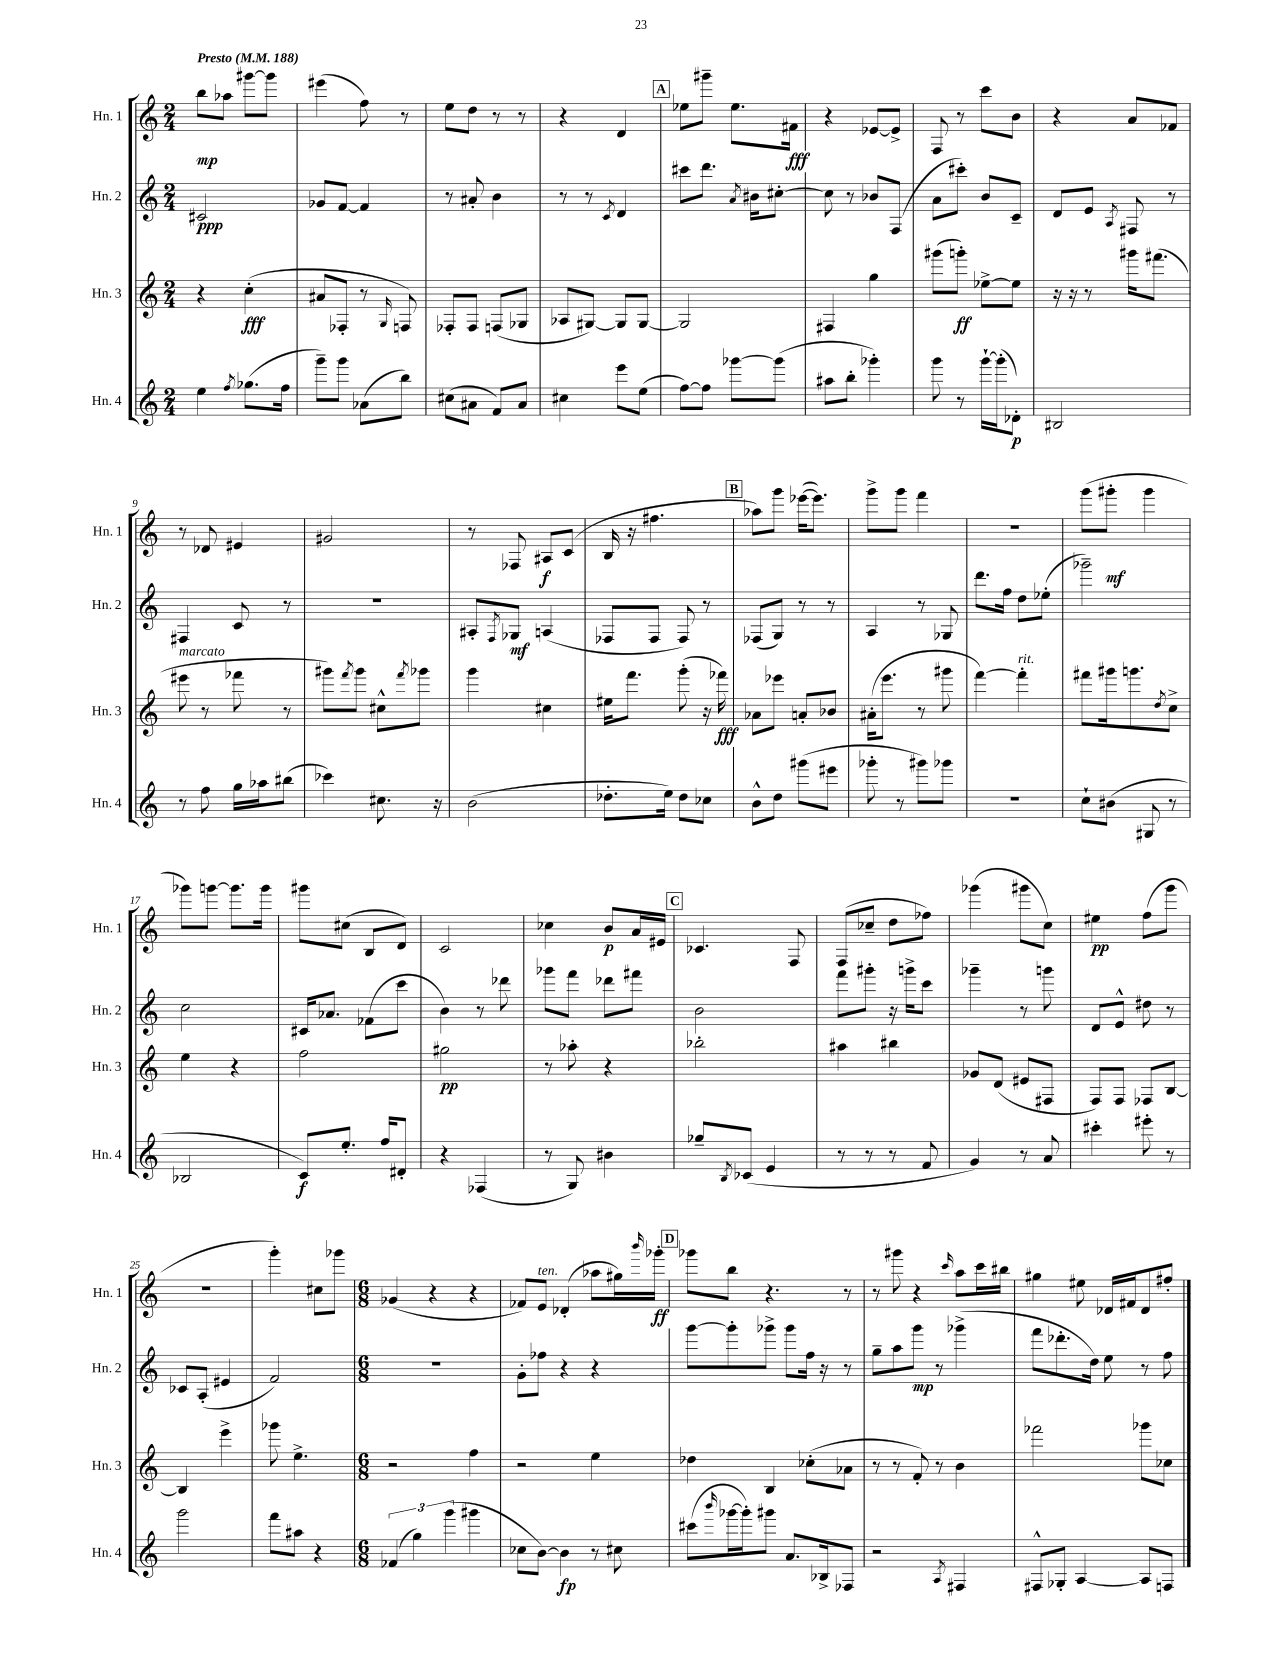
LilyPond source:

<<
\new StaffGroup <<
\new Staff = "s0" \with { instrumentName = "Hn. 1" shortInstrumentName = "Hn. 1" } {
    \clef treble \key c \major \numericTimeSignature \time 2/4 \tempo "Presto" 4 = 188
    b''8\mp aes''8 gis'''8~ gis'''8 |
    eis'''4( f''8) r8 |
    e''8 d''8 r8 r8 |
    r4 d'4 |
    \mark \markup { \box "A" } ees''8 gis'''8-- ees''8. fis'16\fff |
    r4 ees'8~ ees'8-> |
    f8 r8 c'''8 b'8 |
    r4 a'8 fes'8 |
    r8 des'8 eis'4 |
    gis'2 |
    r8 fes8 ais8\f c'8( |
    b16 r16 fis''4. |
    \mark \markup { \box "B" } aes''8) g'''8 ees'''16~( ees'''8.) |
    g'''8-> g'''8 f'''4 |
    R2 |
    g'''8( gis'''8-.\mf gis'''4 |
    ges'''8) g'''8~ g'''8. g'''16 |
    gis'''8 cis''8( b8 d'8) |
    c'2 |
    ces''4 b'8\p a'16 eis'16 |
    \mark \markup { \box "C" } ces'4. f8 |
    f8( ces''8-- d''8 fes''8) |
    ges'''4( gis'''8 c''8) |
    eis''4\pp f''8( g'''8 |
    R2 |
    g'''4-.) cis''8 ges'''8 |
    \numericTimeSignature \time 6/8 ges'4( r4 r4 |
    fes'8) e'8^\markup { \italic "ten." } des'4-.( aes''8 gis''16) \grace { b'''16 } ges'''16-.\ff |
    \mark \markup { \box "D" } ges'''8 b''8 r4. r8 |
    r8 gis'''8 r4 \grace { c'''16 } a''8 c'''16 bis''16 |
    gis''4 eis''8 des'16 fis'16 des'8 fis''8-. \bar "|." |
}
\new Staff = "s1" \with { instrumentName = "Hn. 2" shortInstrumentName = "Hn. 2" } {
    \clef treble \key c \major \numericTimeSignature \time 2/4
    cis'2\ppp |
    ges'8 f'8~ f'4 |
    r8 ais'8-. b'4 |
    r8 r8 \acciaccatura { c'8 } d'4 |
    \mark \markup { \box "A" } cis'''8 d'''8. \acciaccatura { a'8 } bis'16 cis''8~-. |
    cis''8 r8 bes'8 f8( |
    a'8 cis'''8-.) b'8 c'8-- |
    d'8 e'8 \acciaccatura { a8 } fis8 r8 |
    fis4 c'8 r8 |
    r2 |
    ais8-. \acciaccatura { f8 } ges8\mf a4( |
    fes8 fes8 fes8) r8 |
    \mark \markup { \box "B" } fes8( g8) r8 r8 |
    a4 r8 ges8 |
    d'''8. f''16 d''8 ees''8-.( |
    ges'''2--) |
    c''2 |
    cis'16 aes'8. fes'8( c'''8 |
    b'4) r8 des'''8 |
    ges'''8 f'''8 des'''8 fis'''8 |
    \mark \markup { \box "C" } b'2 |
    f'''8 gis'''8-. r16 g'''16-> c'''8 |
    ges'''4-- r8 g'''8 |
    d'8 e'8-^ dis''8 r8 |
    ces'8 a8-.( eis'4 |
    f'2) |
    \numericTimeSignature \time 6/8 R2. |
    g'8-. fes''8 r4 r4 |
    \mark \markup { \box "D" } g'''8~ g'''8-. ges'''8-> ges'''8 f''16 r16 r8 |
    g''8-- a''8 g'''8\mp r8 ges'''4->( |
    f'''8 des'''8.-. d''16) e''8 r8 f''8 \bar "|." |
}
\new Staff = "s2" \with { instrumentName = "Hn. 3" shortInstrumentName = "Hn. 3" } {
    \clef treble \key c \major \numericTimeSignature \time 2/4
    r4 c''4-.\fff( |
    ais'8 fes8-. r8 \grace { g16 } f8) |
    fes8-. fes8 f8( ges8 |
    aes8 gis8~) gis8 gis8~ |
    \mark \markup { \box "A" } gis2 |
    fis4 g''4 |
    gis'''8( g'''8-.\ff) ees''8~-> ees''8 |
    r16 r16 r8 gis'''16 fis'''8.( |
    eis'''8^\markup { \italic "marcato" } r8 fes'''8 r8 |
    gis'''8) \acciaccatura { f'''8 } gis'''8 cis''8-^ \acciaccatura { f'''8 } ges'''8 |
    g'''4 cis''4 |
    eis''16 f'''8. g'''8-.( r16 fes'''16\fff) |
    \mark \markup { \box "B" } aes'8 ees'''8 a'8-. bes'8 |
    ais'16-.( e'''8. r8 gis'''8 |
    f'''4~) f'''4-.^\markup { \italic "rit." } |
    fis'''8 gis'''16 g'''8. \acciaccatura { d''8 } c''8-> |
    e''4 r4 |
    f''2 |
    gis''2\pp |
    r8 aes''8-. r4 |
    \mark \markup { \box "C" } bes''2-. |
    ais''4 bis''4 |
    ges'8 d'8( eis'8 fis8 |
    f8) f8 fes8 b8~ |
    b4 e'''4-> |
    ges'''8 e''4.-> |
    \numericTimeSignature \time 6/8 r2 f''4 |
    r2 e''4 |
    \mark \markup { \box "D" } des''4 b4 ces''8-.( aes'8 |
    r8 r8 f'8-.) r8 b'4 |
    fes'''2 ges'''8 ces''8 \bar "|." |
}
\new Staff = "s3" \with { instrumentName = "Hn. 4" shortInstrumentName = "Hn. 4" } {
    \clef treble \key c \major \numericTimeSignature \time 2/4
    e''4 \acciaccatura { f''8 } ges''8.( f''16 |
    g'''8--) g'''8 aes'8( b''8) |
    cis''8( ais'8 f'8) ais'8 |
    cis''4 e'''8 e''8( |
    \mark \markup { \box "A" } f''8~) f''8 ges'''8~ ges'''8( |
    ais''8 b''8-. ges'''4-.) |
    g'''8 r8 g'''16~-! g'''16-.( des'8-.\p) |
    bis2 |
    r8 f''8 g''16 aes''16 bis''8( |
    ces'''4) cis''8. r16 |
    b'2( |
    des''8.-. e''16) des''8 ces''8 |
    \mark \markup { \box "B" } b'8-^ d''8 gis'''8( eis'''8 |
    ges'''8-. r8 gis'''8) ges'''8 |
    R2 |
    c''8-! bis'8( gis8 r8 |
    bes2 |
    c'8\f) e''8.-. f''16 dis'8-. |
    r4 fes4( |
    r8 g8) bis'4 |
    \mark \markup { \box "C" } ges''8-- \acciaccatura { b8 } ces'8( e'4 |
    r8 r8 r8 f'8 |
    g'4) r8 a'8 |
    cis'''4-. eis'''8-. r8 |
    g'''2 |
    f'''8 ais''8 r4 |
    \numericTimeSignature \time 6/8 \tuplet 3/2 { fes'4( g''4) g'''4( } gis'''4 |
    ces''8 b'8~) b'4\fp r8 cis''8 |
    \mark \markup { \box "D" } cis'''8( \grace { b'''16 } ges'''16~ ges'''16-.) gis'''8 a'8. bes16-> fes8 |
    r2 \acciaccatura { a8 } fis4 |
    fis8-^ ges8-. a4~ a8 f8 \bar "|." |
}
>>
>>
